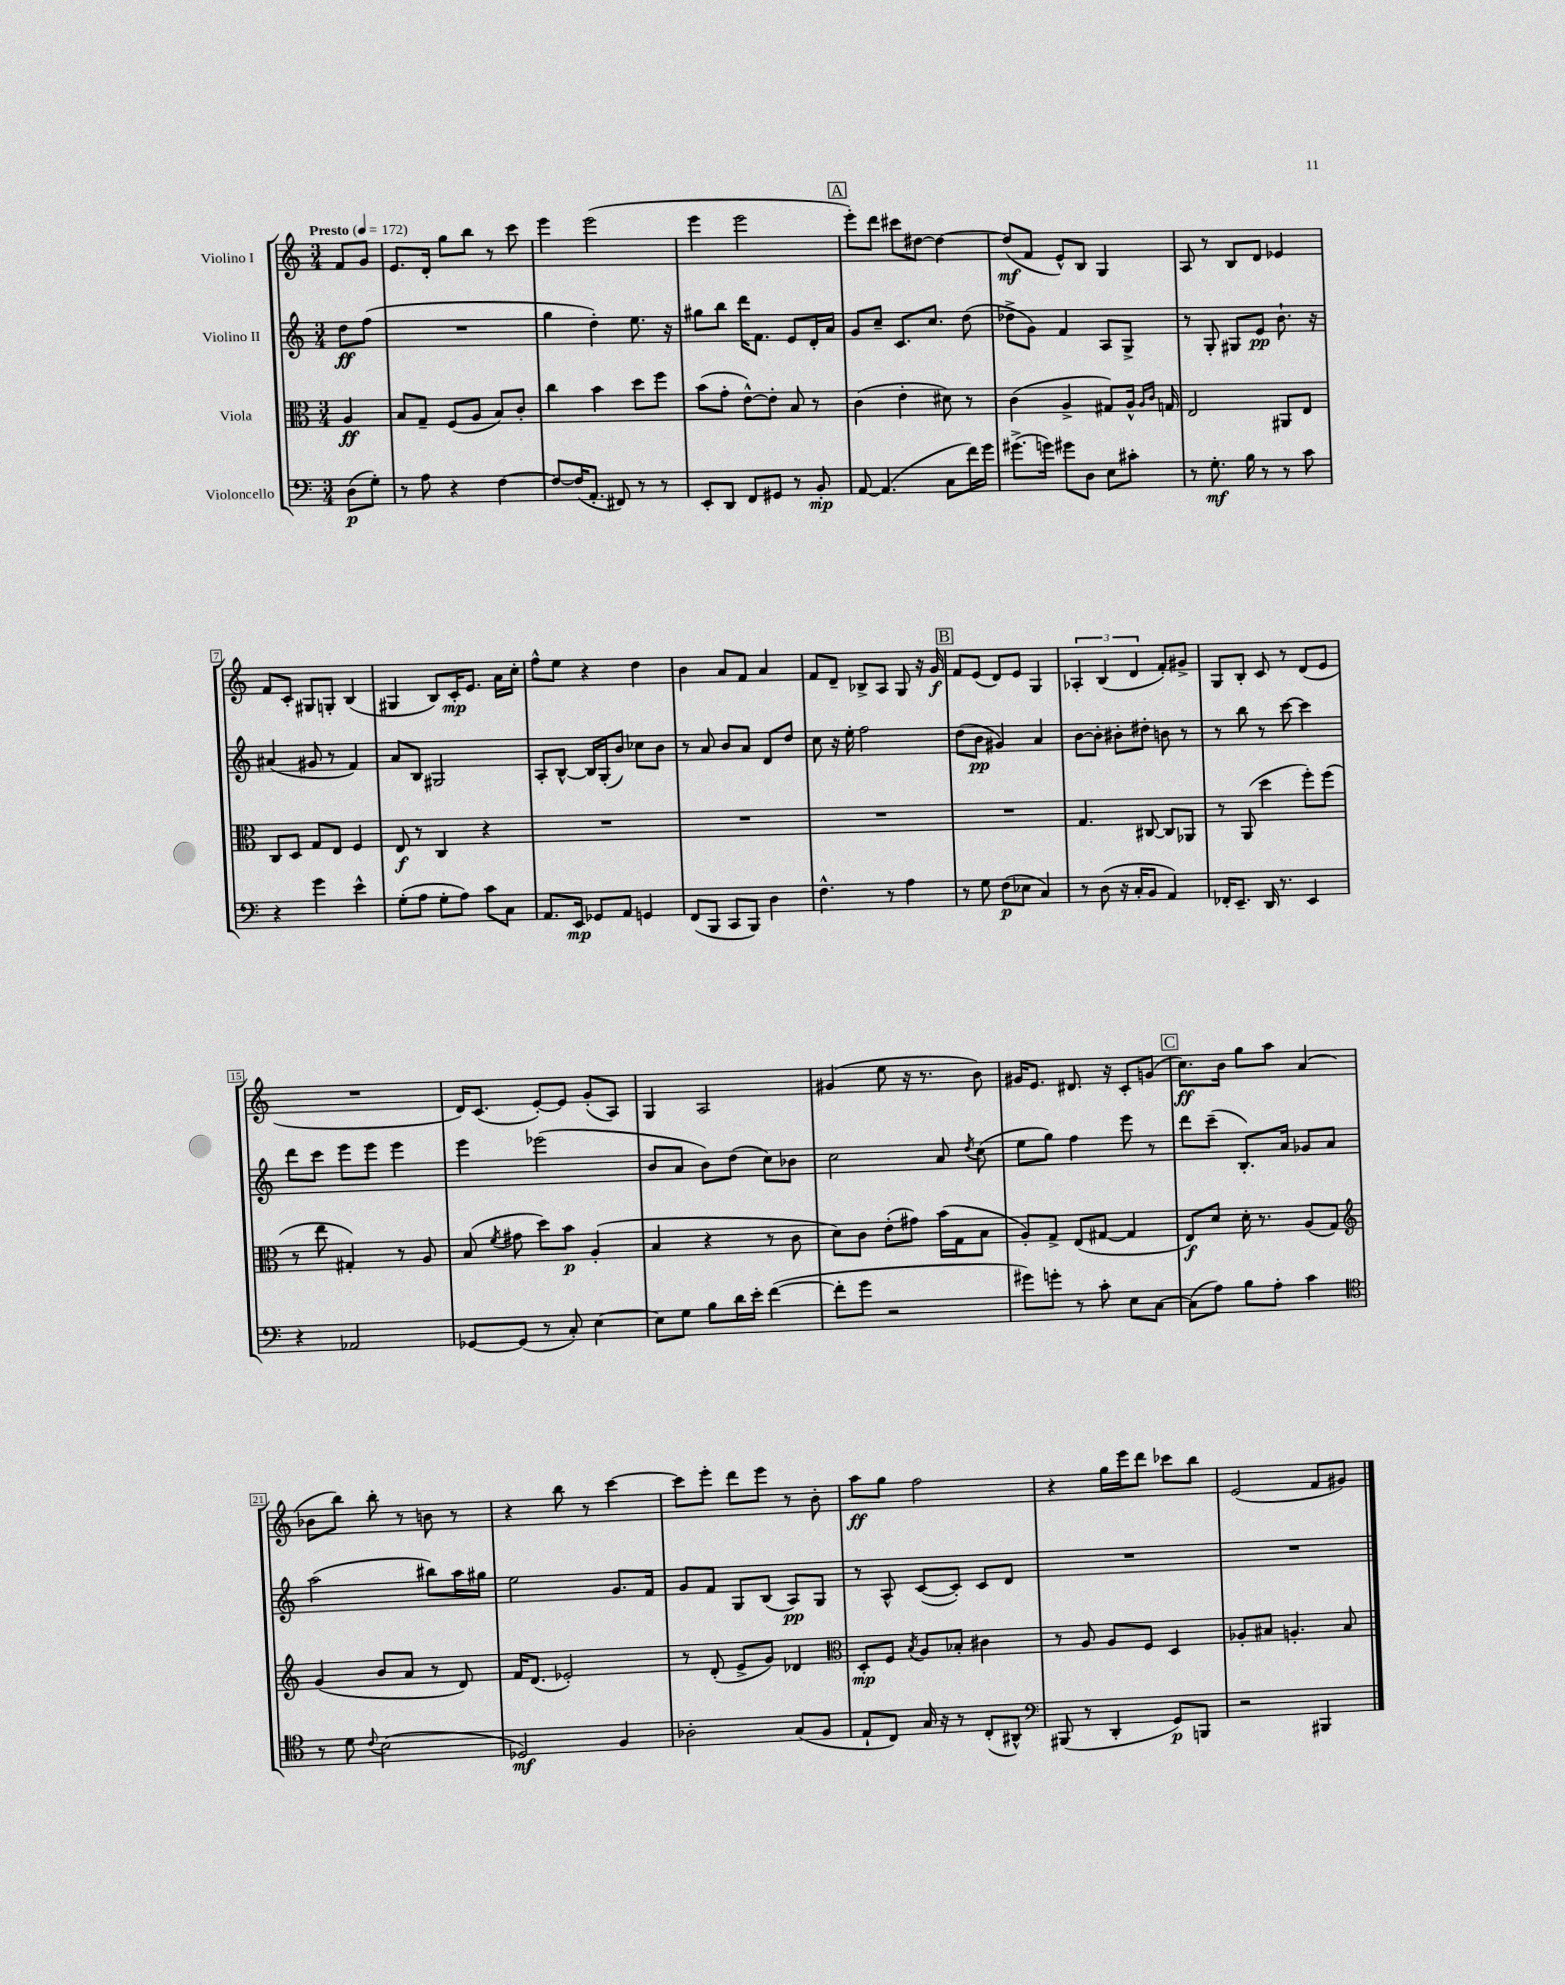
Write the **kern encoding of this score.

**kern	**kern	**kern	**kern
*staff4	*staff3	*staff2	*staff1
*clefF4	*clefC3	*clefG2	*clefG2
*k[]	*k[]	*k[]	*k[]
*M3/4	*M3/4	*M3/4	*M3/4
*MM172	*MM172	*MM172	*MM172
(8D	4A	8dd	8f
8G')	.	(8ff	8g
=	=	=	=
8r	8B	2.r	8.e
8A	8G~	.	.
.	.	.	16d'
4r	(8F	.	8gg
.	8A	.	8bb
[4F	8B)	.	8r
.	8c'	.	8ccc
=	=	=	=
8F_	4cc	4gg	4eee
(16F]	.	.	.
8.AA'	.	.	.
.	4b	4dd')	(2eee
8FF#)	.	.	.
8r	8dd	8.ee	.
8r	8ff	.	.
.	.	16r	.
=	=	=	=
8EE'	(8b	8gg#	4eee
8DD	8g'	8bb	.
8FF	[8e^^)	16ddd	2eee
.	.	8.f	.
8GG#	8e']	.	.
8r	8B	8e	.
8BB'	8r	16d'	.
.	.	16a	.
=	=	=	=
[8AA	(4c	8g	8eee')
(4.AA]	.	8cc~	8ddd
.	4e'	8.c	8ccc#
.	.	.	[8dd#
.	.	8.cc	.
8C	8d#)	.	4dd#_
16f)	8r	(8dd	.
16g	.	.	.
=	=	=	=
(8.g#^	(4c	8dd-^	(8dd#]
.	.	8g)	8f
16g)	.	.	.
8g#	4A^	4f	8e^^)
8D	.	.	8B
8E	8G#)	8A	4G
8c#'	16A^^	8G^	.
.	16qqA	.	.
.	16qqc	.	.
.	16G	.	.
=	=	=	=
8r	2E	8r	8A
8.G'	.	8G'	8r
.	.	8G#	8B
16B	.	.	.
8r	.	8e	8d
8r	8AA#	8.b`	4e-
8c	8E	.	.
.	.	16r	.
=	=	=	=
4r	8C	(4a#	8f
.	8D	.	8c'
4g	8G	8g#	8G#
.	8E	8r	8G'
4e^^	4F	4f)	(4B
=	=	=	=
(8G'	8E	8a	4G#
8A	8r	8B	.
8G'	4C	2G#	8B)
8A)	.	.	16c'
.	.	.	8.e
8c	4r	.	.
8C	.	.	16a
.	.	.	16cc'
=	=	=	=
8.AA	2.r	8A'	8ff^^
.	.	[8B^^	8ee
16EE	.	.	.
8GG-	.	16B]	4r
.	.	(16G'	.
8AA	.	8b)	.
4GG	.	8cc-	4dd
.	.	8b	.
=	=	=	=
(8FF	2.r	8r	4b
8BBB	.	8a	.
8CC	.	8b	8a
8BBB)	.	8a	8f
4D	.	8d	4a
.	.	8dd	.
=	=	=	=
4.F^^	2.r	8cc	8f
.	.	16r	8d~
.	.	16ee'	.
.	.	2ff	8B-^
8r	.	.	8A
4A	.	.	8G
.	.	.	16r
.	.	.	16g
=	=	=	=
8r	2.r	(8dd	8f
8G	.	8b	(8e
(8F	.	4g#)	8d)
8E-	.	.	8e
4C)	.	4a	4G
=	=	=	=
8r	4.G	[8b	6A-'
(8D	.	8b']	.
.	.	.	(6B
16r	.	8b#'	.
16C'	.	.	.
.	.	.	6d
8BB	[8C#	8dd#'	.
4AA)	8C#]	8b	8f')
.	8AA-	8r	8g#^
=	=	=	=
16FF-'	8r	8r	8G
8.EE~	.	.	.
.	(8AA	8bb	8B'
16DD	4dd	8r	8c
8.r	.	.	.
.	.	[8ccc	8r
4EE	8ff')	4ccc]	(8d
.	(8ff	.	8e
=	=	=	=
4r	8r	8ddd	2.r
.	8ee	8ccc	.
2AA-	4G#')	8eee	.
.	.	8eee	.
.	8r	4eee	.
.	8A	.	.
=	=	=	=
[8GG-	(8B	4eee	16d)
.	.	.	(8.c
.	8qf	.	.
(8GG-]	8g#	.	.
8r	8dd)	(2eee-	[8e')
8C')	8b	.	8e]
[4E	(4A'	.	(8g'
.	.	.	8A)
=	=	=	=
8E]	4B	8b	4G
8G	.	8a	.
8B	4r	8b)	2A
16d	.	(8dd	.
16e'	.	.	.
([4f	8r	8cc)	.
.	8c	8b-	.
=	=	=	=
8f']	8d)	2cc	(4g#
8g	8c	.	.
2r	(8e'	.	8ee
.	8g#)	.	16r
.	.	.	8.r
.	(16b	8a	.
.	16G	.	.
.	.	8qdd	.
.	8B	(8cc	8b)
=	=	=	=
8g#)	8A')	8ee	16g#
.	.	.	8.e
8g'	8G^	8gg)	.
8r	(8E	4ff	8.d#
8c'	[8G#	.	.
.	.	.	16r
8E	4G#]	8eee	8c'
[8C	.	8r	(8g
=	=	=	=
(8C]	8E)	8ddd	8.cc)
8A)	8d	(8ccc~	.
.	.	.	16b
8B	16d'	8.B')	8gg
.	8.r	.	.
8A'	.	.	8aa
.	.	16a	.
4c	(8A	8g-	(4a
.	8G)	8a	.
=	=	=	=
*clefC4	*clefG2	*	*
8r	(4g	(2aa	8b-
8d	.	.	8bb)
8qqc	.	.	.
(2B	8b	.	8bb'
.	8a	.	8r
.	8r	8bb#)	8b
.	8d)	16aa	8r
.	.	16gg#	.
=	=	=	=
2D-)	16f	2ee	4r
.	(8.d	.	.
.	2e-')	.	8bb
.	.	.	8r
4F	.	8.g	[4ccc
.	.	16f	.
=	=	=	=
2A-'	8r	8g	8ccc]
.	(8d'	8f	8eee'
.	8e^	8G	8ddd
.	8g)	(8B	8eee
(8G	4d-	8A)	8r
8F	.	8G	8b'
=	=	=	=
*	*clefC3	*	*
8E`	8D'	8r	8aa
8C)	8F	8A^^	8gg
.	8qB	.	.
16G	8A	([8c	2ff
16r	.	.	.
8r	8B-'	8c'])	.
(8C'	4c#	8c	.
8AA#^^)	.	8d	.
=	=	=	=
*clefF4	*	*	*
(8BBB#	8r	2.r	4r
8r	8A	.	.
4DD'	8A	.	16gg
.	.	.	16eee
.	8F	.	8ddd
8GG)	4D	.	8ccc-
8BBB	.	.	8bb
=	=	=	=
2r	8A-'	2.r	(2e
.	8B#	.	.
.	4.A'	.	.
4BBB#	.	.	8f
.	8B#	.	8g#)
==	==	==	==
*-	*-	*-	*-
